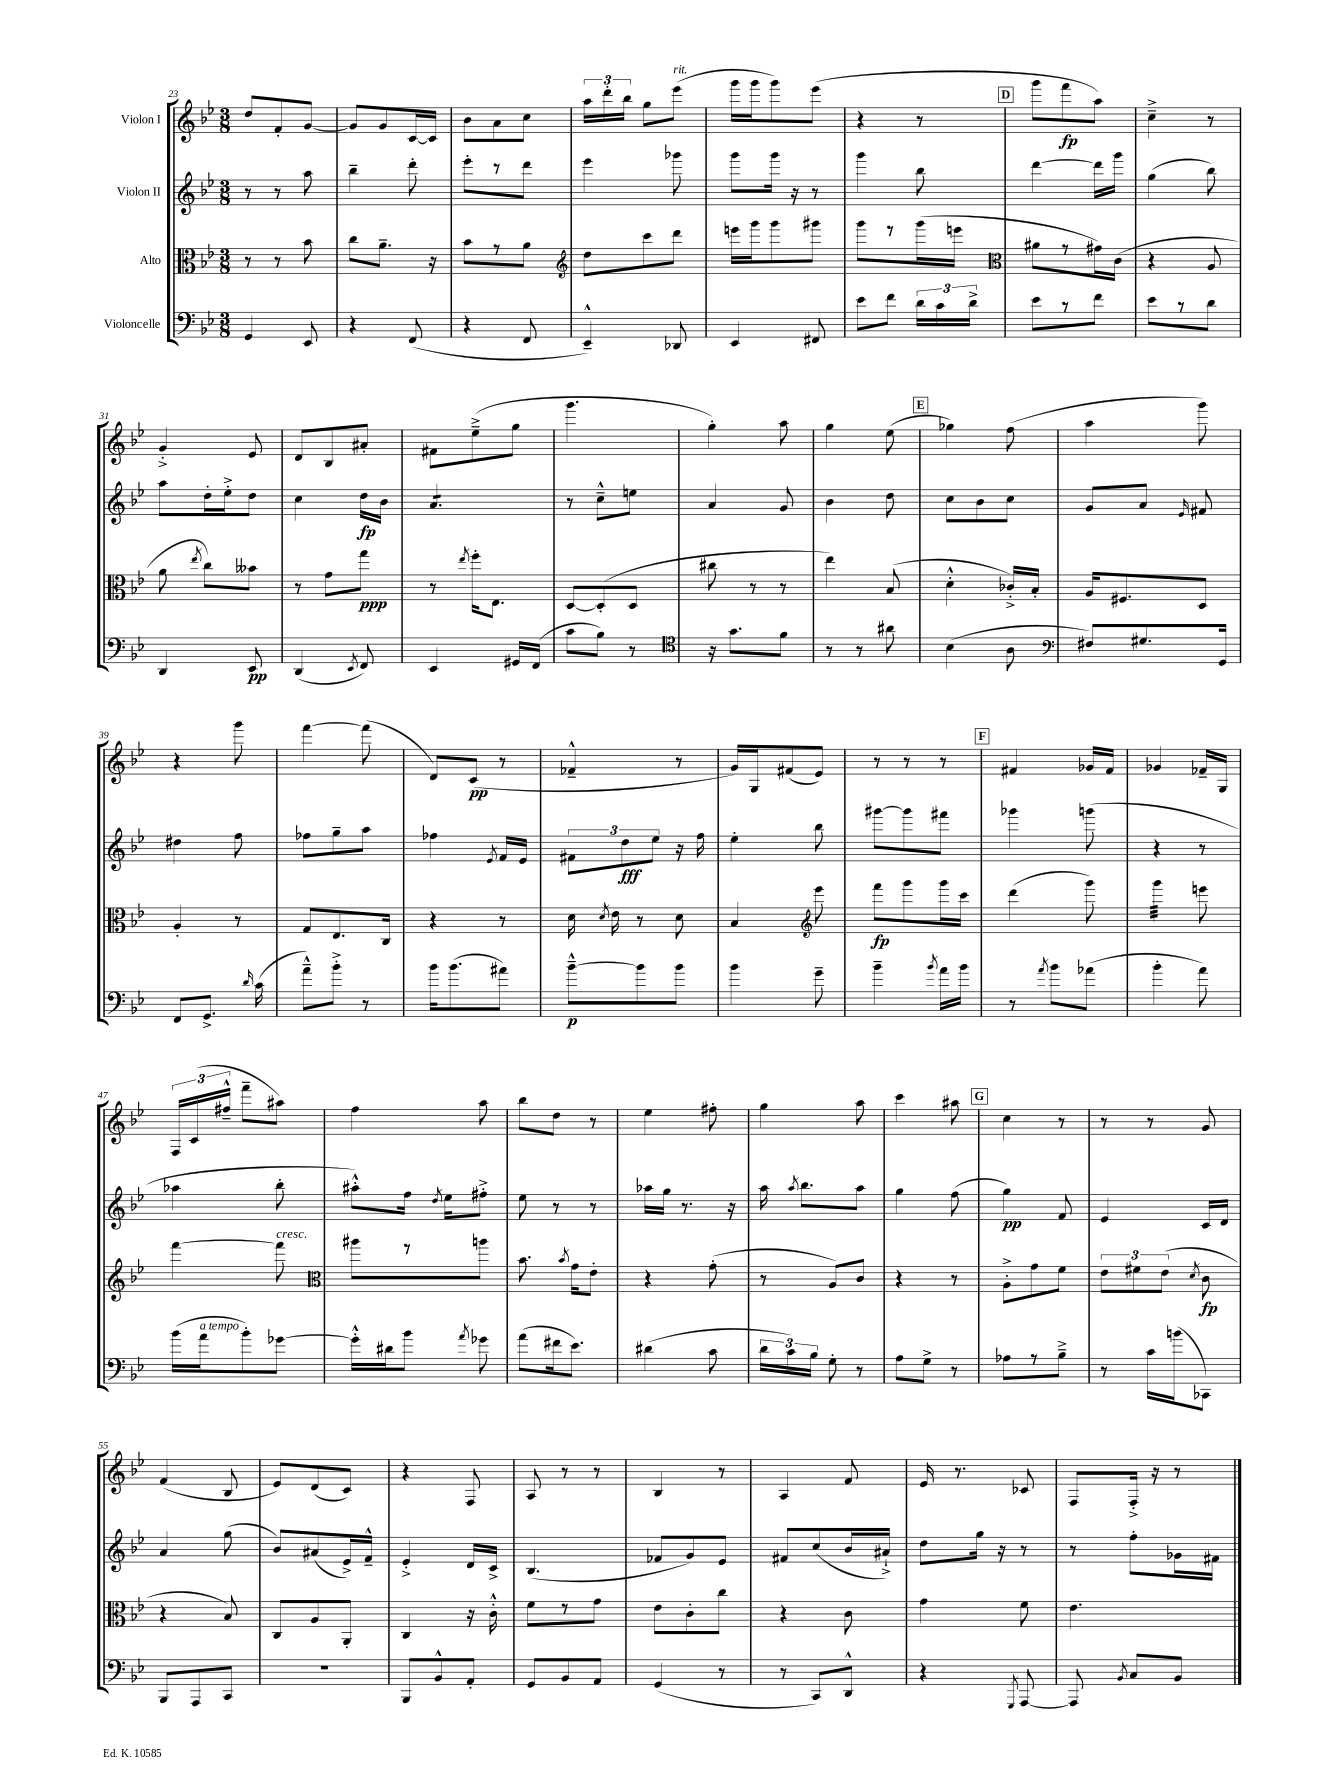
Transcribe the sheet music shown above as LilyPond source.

<<
\new StaffGroup <<
\new Staff = "s0" \with { instrumentName = "Violon I" } {
    \clef treble \key bes \major \numericTimeSignature \time 3/8
    \autoBeamOff d''8[ f'8-. g'8]~ |
    g'8[ g'8 c'16~ c'16] |
    bes'8[ a'8 c''8] |
    \tuplet 3/2 { a''16[ d'''16-. bes''16] } g''8[ ees'''8]^\markup { \italic "rit." }( |
    g'''16[ g'''16 g'''8) ees'''8]( |
    r4 r8 |
    \mark \markup { \box "D" } g'''8[ f'''8\fp a''8]) |
    c''4---> r8 |
    g'4-.-> ees'8 |
    d'8[ bes8 ais'8]-. |
    fis'8[ ees''8--->( g''8] |
    g'''4. |
    g''4-.) a''8 |
    g''4 ees''8( |
    \mark \markup { \box "E" } ges''4) f''8( |
    a''4 g'''8) |
    r4 g'''8 |
    f'''4~ f'''8( |
    d'8[) c'8]\pp( r8 |
    fes'4---^ r8 |
    g'16[) g16 fis'8( ees'8]) |
    r8 r8 r8 |
    \mark \markup { \box "F" } fis'4 ges'16[ fis'16] |
    ges'4 fes'16[-- g16] |
    \tuplet 3/2 { f16[ c'16( fis''16]---^ } f'''8[-- ais''8]) |
    f''4 a''8 |
    bes''8[ d''8] r8 |
    ees''4 fis''8-. |
    g''4 a''8 |
    c'''4 ais''8 |
    \mark \markup { \box "G" } c''4 r8 |
    r8 r8 g'8 |
    f'4( bes8 |
    ees'8[) d'8( c'8]) |
    r4 f8 |
    a8 r8 r8 |
    bes4 r8 |
    a4 f'8 |
    ees'16 r8. ces'8 |
    f8[ f16]-.-> r16 r8 \bar "|." |
}
\new Staff = "s1" \with { instrumentName = "Violon II" } {
    \clef treble \key bes \major \numericTimeSignature \time 3/8
    \autoBeamOff r8 r8 a''8 |
    bes''4-- d'''8-. |
    ees'''8[-. r8 d'''8] |
    ees'''4 ges'''8 |
    g'''8[ g'''16] r16 r8 |
    g'''4 bes''8 |
    \mark \markup { \box "D" } d'''4~ d'''16[ g'''16] |
    g''4( bes''8) |
    a''8[ d''16-. ees''16-.-> d''8] |
    c''4 d''16[\fp bes'16] |
    a'4.:8 |
    r8 c''8[---^ e''8] |
    a'4 g'8 |
    bes'4 d''8 |
    \mark \markup { \box "E" } c''8[ bes'8 c''8] |
    g'8[ a'8] \grace { ees'16 } fis'8 |
    dis''4 f''8 |
    fes''8[ g''8-- a''8] |
    fes''4 \acciaccatura { ees'8 } f'16[ ees'16] |
    \tuplet 3/2 { fis'8[ d''8\fff ees''8] } r16 f''16 |
    ees''4-. bes''8 |
    gis'''8[~ gis'''8 fis'''8] |
    \mark \markup { \box "F" } ges'''4 g'''8( |
    r4 r8 |
    aes''4 bes''8-. |
    ais''8[-.-^) f''16] \acciaccatura { d''8 } ees''16[ fis''8]-.-> |
    ees''8 r8 r8 |
    aes''16[ g''16] r8. r16 |
    a''16 \acciaccatura { a''8 } bes''8.[ a''8] |
    g''4 f''8( |
    \mark \markup { \box "G" } g''4\pp) f'8 |
    ees'4 c'16[ d'16] |
    a'4 g''8( |
    bes'8[) ais'8( ees'16->) f'16]---^ |
    ees'4-.-> d'16[ c'16]-> |
    bes4.( |
    fes'8[ g'8) ees'8] |
    fis'8[ c''8( bes'16 ais'16]-!->) |
    d''8[ g''16] r16 r8 |
    r8 f''8[-. ges'16 fis'16] \bar "|." |
}
\new Staff = "s2" \with { instrumentName = "Alto" } {
    \clef alto \key bes \major \numericTimeSignature \time 3/8
    \autoBeamOff r8 r8 bes'8 |
    c''8[ a'8.]-- r16 |
    bes'8[ r8 a'8] |
    \clef treble d''8[ c'''8 d'''8] |
    e'''16[ g'''16 g'''8 gis'''8] |
    g'''8[ r8 g'''16( e'''16] |
    \mark \markup { \box "D" } \clef alto ais'8[ r8 gis'16) c'16]( |
    r4 a8 |
    a'8 \acciaccatura { ees''8 } c''8[) beses'8] |
    r8 g'8[ g''8]\ppp |
    r8 \acciaccatura { ees''8 } f''16[-. ees8.] |
    d8[~ d8-.( d8] |
    cis''8 r8 r8 |
    ees''4) bes8( |
    \mark \markup { \box "E" } d'4-.-^ ces'16[-.->) bes16]-. |
    a16[ fis8. d8] |
    a4-. r8 |
    g8[ ees8. c16] |
    r4 r8 |
    d'16 \acciaccatura { d'8 } ees'16 r8 d'8 |
    bes4 \clef treble ees'''8 |
    f'''8[\fp g'''8 g'''16 c'''16] |
    \mark \markup { \box "F" } d'''4( g'''8) |
    g'''4:32 e'''8 |
    f'''4~ f'''8^\markup { \italic "cresc." } |
    \clef alto ais''8[ r8 a''8] |
    bes'8. \acciaccatura { bes'8 } g'16[ ees'8]-. |
    r4 g'8-.( |
    r8 a8[) c'8] |
    r4 r8 |
    \mark \markup { \box "G" } a8[-.-> g'8 f'8] |
    \tuplet 3/2 { ees'8[ fis'8 ees'8]( } \acciaccatura { d'8 } c'8\fp |
    r4 bes8) |
    c8[ a8 a,8]-. |
    c4 r16 c'16-.-^ |
    f'8[ r8 g'8] |
    ees'8[ c'8-. c''8] |
    r4 c'8 |
    g'4 f'8 |
    ees'4. \bar "|." |
}
\new Staff = "s3" \with { instrumentName = "Violoncelle" } {
    \clef bass \key bes \major \numericTimeSignature \time 3/8
    \autoBeamOff g,4 ees,8 |
    r4 f,8( |
    r4 f,8 |
    ees,4---^) des,8 |
    ees,4 fis,8 |
    ees'8[ f'8] \tuplet 3/2 { d'16[ c'16 d'16]-> } |
    \mark \markup { \box "D" } ees'8[ r8 f'8] |
    ees'8[ r8 d'8] |
    d,4 ees,8\pp |
    d,4( \acciaccatura { ees,8 } f,8) |
    ees,4 gis,16[ f,16]( |
    c'8[ bes8]) r8 |
    \clef tenor r16 g'8.[ f'8] |
    r8 r8 ais'8 |
    \mark \markup { \box "E" } bes4( a8 |
    \clef bass fis8[) gis8. g,16] |
    f,8[ g,8.]-> \grace { d'16 } c'16( |
    a'8[---^) bes'8]-.-> r8 |
    bes'16[ bes'8.( ais'8]) |
    bes'8[~---^\p bes'8 bes'8] |
    bes'4 g'8-- |
    bes'4-- \acciaccatura { bes'8 } a'16[ bes'16] |
    \mark \markup { \box "F" } r8 \acciaccatura { a'8 } bes'8[ aes'8]( |
    bes'4-. a'8) |
    bes'16[( a'16^\markup { \italic "a tempo" } bes'8-.) ges'8]~ |
    ges'16[-.-^ dis'16 bes'8] \acciaccatura { a'8 } ges'8 |
    a'8[( fis'16 ees'8.]) |
    dis'4( c'8 |
    \tuplet 3/2 { d'16[ c'16) bes16] } g8-. r8 |
    a8[ g8]-> r8 |
    \mark \markup { \box "G" } aes8[ r8 bes8]---> |
    r8 c'16[ b'16( ces,8]) |
    bes,,8[ a,,8 c,8] |
    r4. |
    bes,,8[ bes,8-^ a,8]-. |
    g,8[ bes,8 a,8] |
    g,4( r8 |
    r8 c,8[) d,8]-^ |
    r4 \acciaccatura { g,,8 } a,,8~ |
    a,,8 \acciaccatura { bes,8 } c8[ bes,8] \bar "|." |
}
>>
>>
\layout { \context { \Score currentBarNumber = #23 } }
